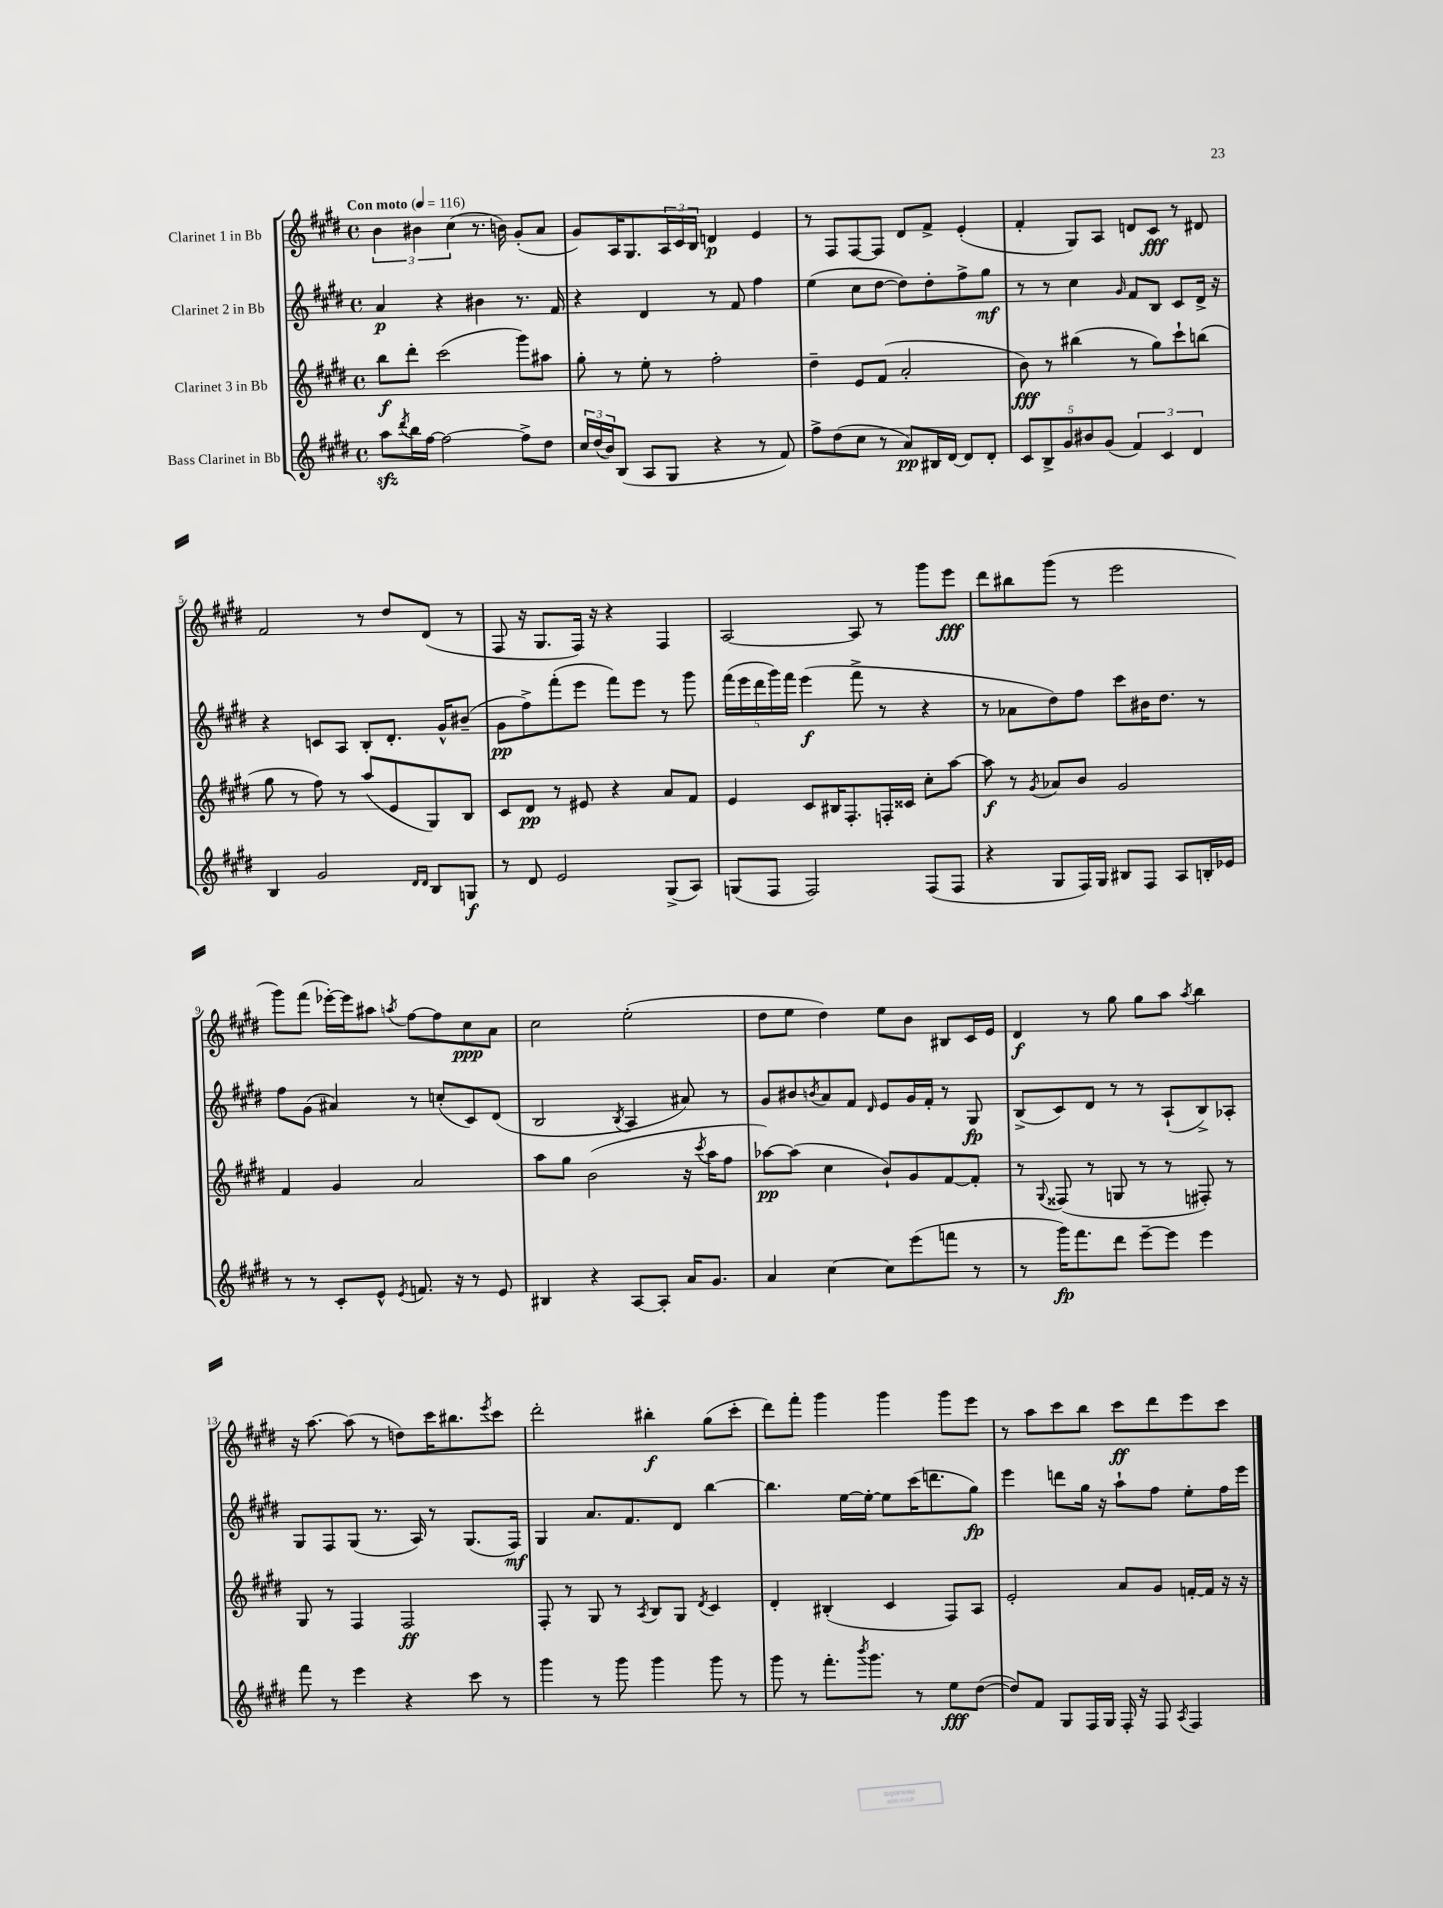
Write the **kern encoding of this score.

**kern	**kern	**kern	**kern
*staff4	*staff3	*staff2	*staff1
*clefG2	*clefG2	*clefG2	*clefG2
*k[f#c#g#d#]	*k[f#c#g#d#]	*k[f#c#g#d#]	*k[f#c#g#d#]
*M4/4	*M4/4	*M4/4	*M4/4
*met(c)	*met(c)	*met(c)	*met(c)
*MM116	*MM116	*MM116	*MM116
8aa	8bb	4a	6b
8qddd#	.	.	.
16bb	8ddd#'	.	.
.	.	.	6b#
[16ff#	.	.	.
2ff#_	(2ccc#	4r	.
.	.	.	(6cc#
.	.	4b#	8.r
.	.	.	16b)
8ff#^]	8ggg#)	8.r	(8g#'
8dd#	8aa#	.	8a
.	.	16f#	.
=	=	=	=
24cc#	8gg#'	4r	8g#)
(24dd#	.	.	.
24b)	.	.	.
(8B	8r	.	16A
.	.	.	8.G#
8A	8ee'	4d#	.
8G#	8r	.	24A
.	.	.	24c#
.	.	.	24B
4r	2ff#'	8r	4d
.	.	8f#	.
8r	.	4ff#	4e
8f#)	.	.	.
=	=	=	=
8ff#^	4dd#~	(4ee	8r
(8dd#	.	.	8F#
8cc#	8e	8cc#	[8F#
8r	(8f#	[8dd#	8F#]
8a)	2a'	8dd#])	8d#
16B#	.	8dd#'	8f#^
[16d#	.	.	.
8d#]	.	8ff#^	(4e'
8d#'	.	8gg#	.
=	=	=	=
10c#	8b)	8r	4f#'
10B^	.	.	.
.	8r	8r	.
10g#	.	.	.
.	(4bb#	4cc#	8G#)
10b#	.	.	.
.	.	.	8A
(10g#	.	.	.
.	.	16qqg#	.
6f#)	8r	8f#	8d
.	8gg#)	8B	8c#
6c#	.	.	.
.	8ccc#`	8c#	8r
6d#	.	.	.
.	(8bb	16d#^	8d#
.	.	16r	.
=	=	=	=
4B	8gg#	4r	2f#
.	8r	.	.
2g#	8ff#)	8c	.
.	8r	8A	.
.	(8aa	8B'	8r
.	8e	8.d#'	8dd#
16qqd#	.	.	.
16qqd#	.	.	.
8B	8G#)	.	(8d#
.	.	16g#^^	.
8G	8B	(8b#~	8r
=	=	=	=
8r	8c#	8g#	8F#
8d#	8d#	8ff#^)	16r
.	.	.	8.G#
2e	8r	(8fff#'	.
.	8e#	8eee	16F#)
.	.	.	16r
.	4r	8fff#)	4r
.	.	8eee	.
(8G#^	8a	8r	4F#
8A)	8f#	8ggg#	.
=	=	=	=
(8G	4e	(20fff#	[2A
.	.	20eee	.
.	.	20ddd#	.
8F#	.	.	.
.	.	20ggg#)	.
.	.	20fff#	.
2F#)	8c#	(4eee	.
.	16B#	.	.
.	8.F#'	.	.
.	.	8fff#^	8A]
.	16F'	8r	8r
.	16c##	.	.
(8F#	8cc#'	4r	8ggg#
8F#	[8aa	.	8eee
=	=	=	=
4r	8aa]	8r	8ddd#
.	8r	8a-	8bb#
.	8qg#	.	.
8G#	8a-	8dd#)	(8ggg#
16F#)	8b	8ff#	8r
16G#	.	.	.
8B#	2g#	8ccc#	2eee
8F#	.	16b#	.
.	.	8.dd#	.
8A	.	.	.
16B'	.	8r	.
16e-	.	.	.
=	=	=	=
8r	4f#	8ff#	8ggg#)
8r	.	(8g#	(8fff#
8c#'	4g#	4a#)	[16eee-')
.	.	.	16eee-]
8e^^	.	.	8aa#
8qe	.	.	8qaa
8.f	2a	8r	[8ff#
.	.	(8cc'	8ff#]
16r	.	.	.
8r	.	8c#)	8cc#
8e	.	(8d#	8a
=	=	=	=
4B#	8aa	2B	2cc#
.	8gg#	.	.
4r	(2b	.	.
.	.	8qB	.
[8A	.	4A	(2ee'
8A']	.	.	.
16a	16r	8a#)	.
.	8qccc#	.	.
8.g#	16aa	.	.
.	8ff#	8r	.
=	=	=	=
4a	[8aa-)	8g#	8dd#
.	(8aa-]	8b#	8ee
.	.	8qb	.
[4cc#	4cc#	8a	4dd#)
.	.	8f#	.
.	.	16qqd#	.
8cc#]	8b`)	8e	8ee
(8eee	8g#	16g#	8b
.	.	16f#'	.
8fff	[8f#	8r	8B#
8r	8f#']	8G#	16c#
.	.	.	16e
=	=	=	=
8r	8r	(8B^	4d#
.	8qqG#	.	.
16ggg#)	(8F##	8c#)	.
8.fff#	.	.	.
.	8r	8d#	8r
8ddd#	8G	8r	8gg#
[8eee~	8r	8r	8gg#
8eee]	8r	(8A`	8aa
.	.	.	8qaa
4eee	8F#')	8B^)	4bb
.	8r	8A-'	.
=	=	=	=
8fff#	8G#	8G#	16r
.	.	.	[8.aa
8r	8r	8F#	.
4eee	4F#	(8G#	(8aa]
.	.	8.r	8r
4r	2F#	.	8dd)
.	.	16A)	.
.	.	8r	16ccc#
.	.	.	8.bb#
8ccc#	.	(8.G#	.
.	.	.	8qeee
8r	.	.	8ccc#
.	.	16F#)	.
=	=	=	=
4ggg#	8F#'	4G#	2ddd#'
.	8r	.	.
8r	8G#	8.a	.
8ggg#	8r	.	.
.	.	8.f#	.
.	8qA	.	.
4ggg#	8B	.	4bb#'
.	8G#	8d#	.
.	8qd#	.	.
8ggg#	4c#	[4bb	(8gg#
8r	.	.	8ccc#'
=	=	=	=
8ggg#	4d#'	4.bb]	8ddd#)
8r	.	.	8fff#'
8.fff#'	(4B#'	.	4ggg#
.	.	[16ee	.
8qbbb	.	.	.
8.ggg#	.	16ee'_	.
.	4c#	8ee]	4ggg#
8r	.	(16ccc#	.
.	.	8.ddd	.
8ee	8F#)	.	8ggg#
([8dd#	8A	8gg#)	8eee
=	=	=	=
8dd#])	2e'	4eee	8r
8f#	.	.	8aa
8G#	.	8ddd	8ccc#
16F#	.	16gg#	8bb
16G#	.	16r	.
16F#'	8a	8aa`	8ccc#
16r	.	.	.
8F#	8g#	8ff#	8ddd#
8qA	.	.	.
4F#	[16f'	8ee'	8eee
.	16f]	.	.
.	16r	16ff#	8ccc#
.	16r	16eee	.
==	==	==	==
*-	*-	*-	*-
